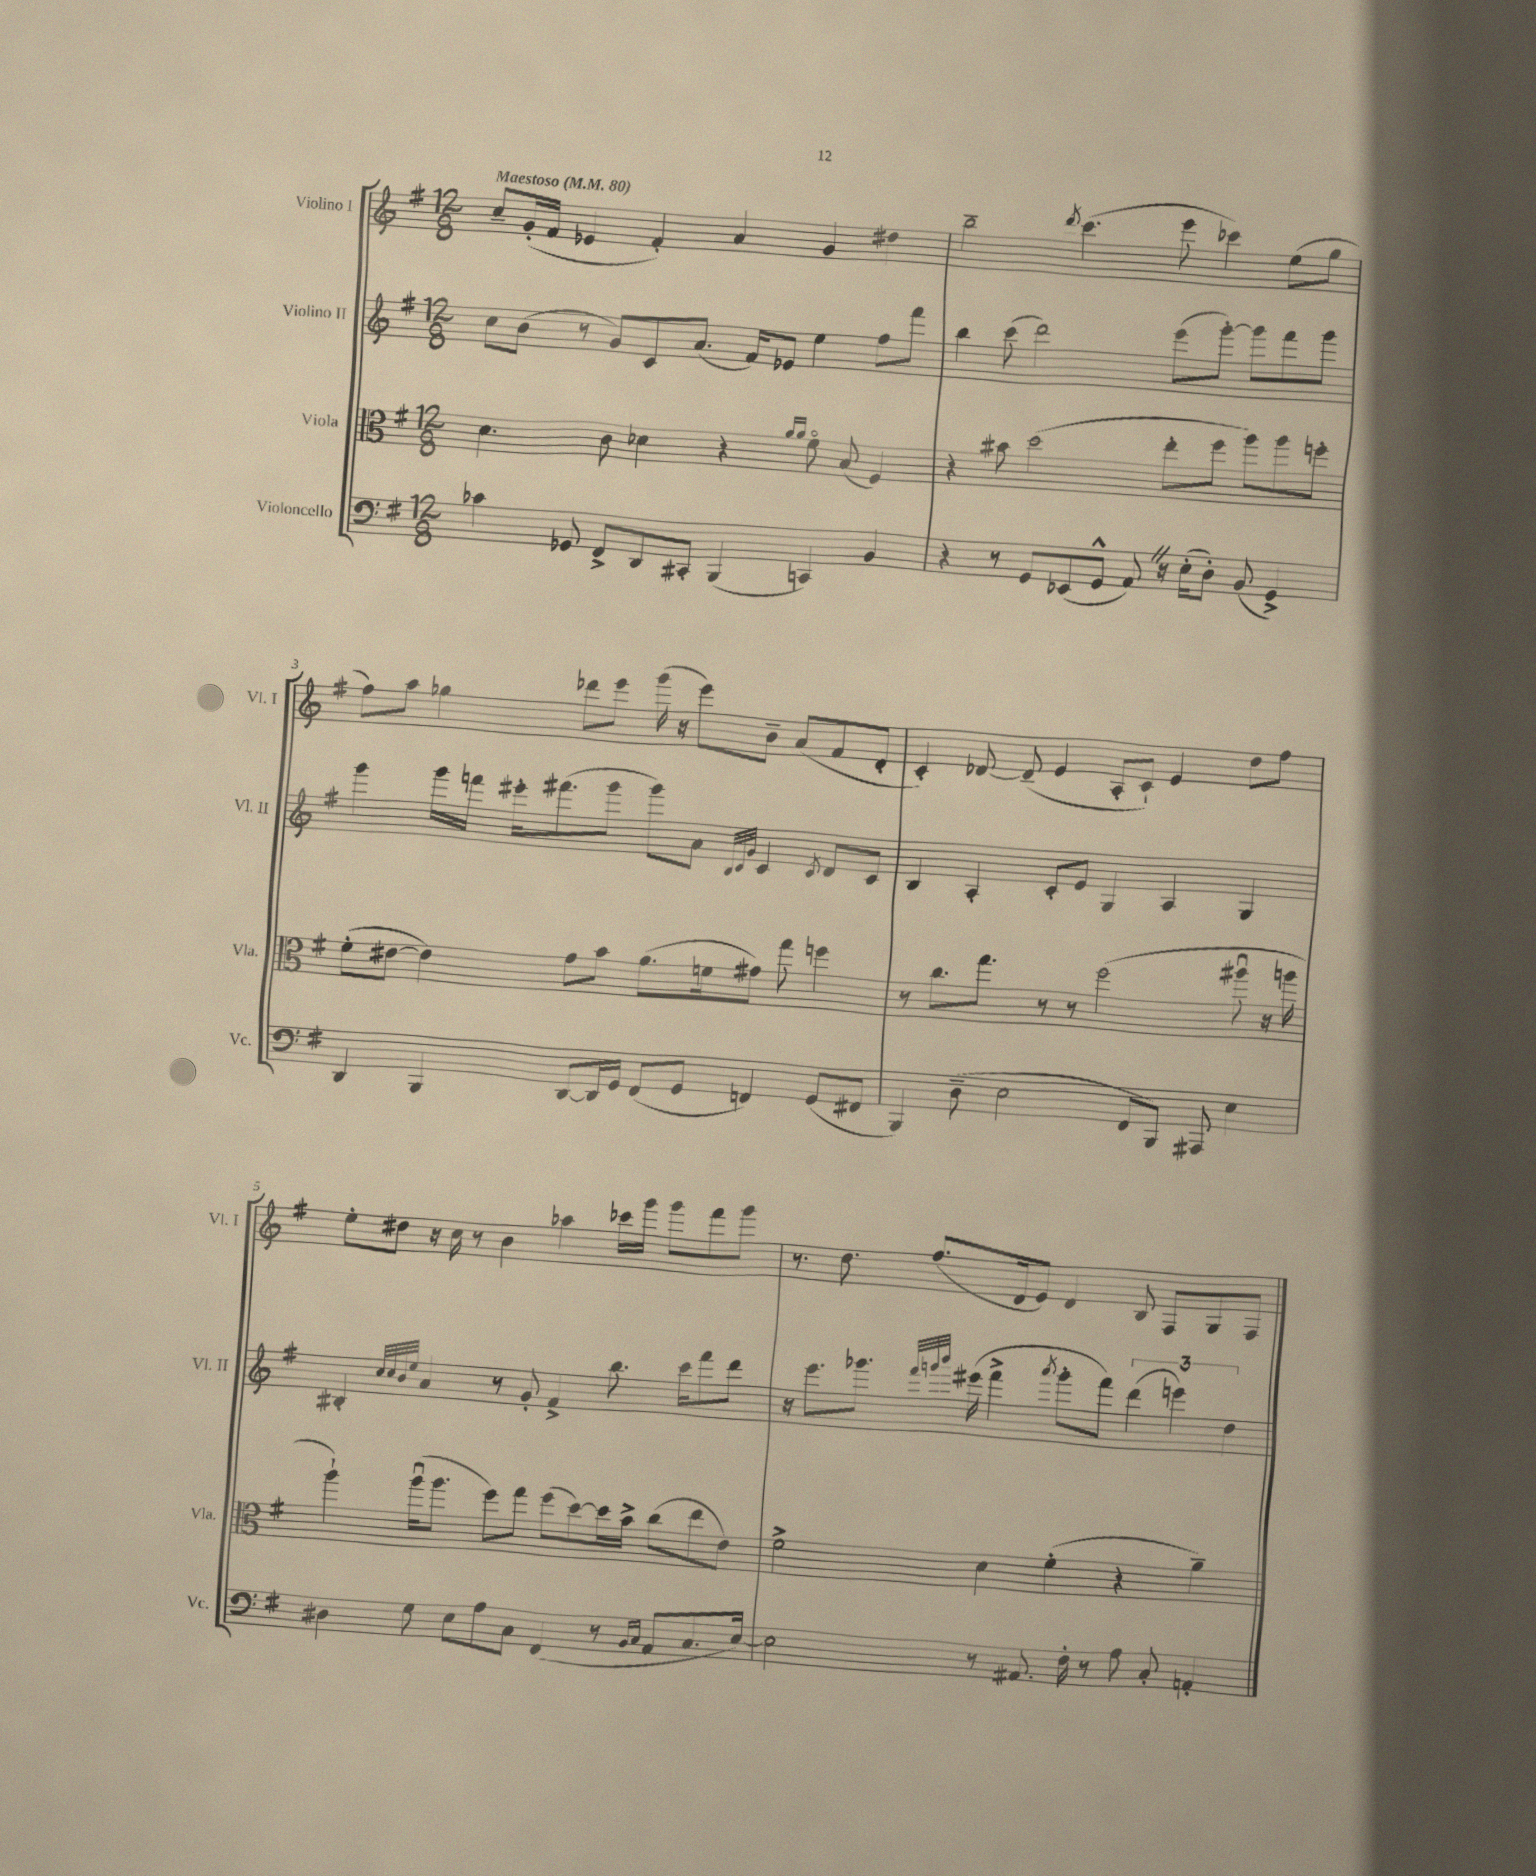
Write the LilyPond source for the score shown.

<<
\new StaffGroup <<
\new Staff = "s0" \with { instrumentName = "Violino I" shortInstrumentName = "Vl. I" } {
    \clef treble \key g \major \numericTimeSignature \time 12/8 \tempo "Maestoso" 4 = 80
    \autoBeamOff c''8[-- g'16-.( fis'16] ees'4 fis'4-.) a'4 g'4 dis''4 |
    b''2-- \acciaccatura { d'''8 } c'''4.( e'''8 ces'''4) e''8[( g''8] |
    fis''8[) a''8] ges''4 des'''8[ e'''8] g'''16( r16 e'''8[) b'8]-- a'8[( fis'8 d'8]-. |
    c'4-.) des'8~ des'8--( e'4 a8[-. c'8]-!) e'4 d''8[ fis''8] |
    e''8[-. dis''8] r16 c''16 r8 b'4 aes''4 ces'''16[ g'''16] g'''8[ fis'''8 g'''8] |
    r8. d''8. fis''8.[( d'16 e'8]) d'4 b8 fis8[ g8 fis8] \bar "|." |
}
\new Staff = "s1" \with { instrumentName = "Violino II" shortInstrumentName = "Vl. II" } {
    \clef treble \key g \major \numericTimeSignature \time 12/8
    \autoBeamOff c''8[ b'8]( r8 g'8[) c'8 a'8.]( fis'16[) ees'8] e''4 fis''8[ fis'''8] |
    b''4 c'''8( d'''2) e'''8[( g'''8]~-.) g'''8[ fis'''8 g'''8] |
    g'''4 g'''16[ f'''16] eis'''16[-. fis'''8.( g'''8] g'''8[) a'8] \grace { b32[ c'32 g'32] } c'4 \acciaccatura { c'8 } d'8[ c'8] |
    b4 a4-. c'8[-. e'8] g4 a4 g4 |
    bis4-. \grace { c''32[ c''32 b'32 e''32] } a'4 r8 g'8-. fis'4-> b''8. c'''16[ fis'''8 d'''8] |
    r16 e'''8.[ ges'''8.] \grace { fis'''32[ g'''32 b'''32] } eis'''16( fis'''4-> \acciaccatura { a'''8 } g'''8[-. fis'''8]) \tuplet 3/2 { d'''4( e'''4) d''4 } \bar "|." |
}
\new Staff = "s2" \with { instrumentName = "Viola" shortInstrumentName = "Vla." } {
    \clef alto \key g \major \numericTimeSignature \time 12/8
    \autoBeamOff d'4. c'8 des'4 r4 \grace { a'16[ a'16] } fis'8\flageolet b8( fis4) |
    r4 bis'8 d''2( e''8[-. fis''8] a''8[) a''8 f''8]-. |
    fis'8[-.( eis'8]~ eis'4) g'8[ b'8] a'8.[( f'16 gis'8]) g''8 f''4 |
    r8 c''8.[ g''8.] r8 r8 fis''2( ais''8\downbow r16 a''16 |
    a''4-!) a''16[\downbow( a''8.] fis''8[) g''8] fis''8[( d''8~) d''16 b'16]-> c''8[( e''8 e'8]) |
    fis'2-> d'4 fis'4-.( r4 a'4--) \bar "|." |
}
\new Staff = "s3" \with { instrumentName = "Violoncello" shortInstrumentName = "Vc." } {
    \clef bass \key g \major \numericTimeSignature \time 12/8
    \autoBeamOff ces'4 ges,8 fis,8[-> d,8 cis,8]-. b,,4( c,4) b,4 |
    r4 r8 g,8[ ees,8( g,8]-^ a,8) \once \override BreathingSign.text = \markup { \musicglyph "scripts.caesura.straight" } \breathe r16 e16[-.( d8]-.) b,8( g,4->) |
    d,4 b,,4 d,8[~ d,16 g,16] fis,8[( g,8] f,4) g,8[( fis,8] |
    b,,4) d8--( e2 fis,8[ b,,8]) ais,,8 e4 |
    dis4 g8 e8[ a8 c8] fis,4( r8 \grace { b,16[ c16] } a,8[ c8. e16]~) |
    e2 r8 ais,8. fis16-. r8 a8 c8-. a,4-. \bar "|." |
}
>>
>>
